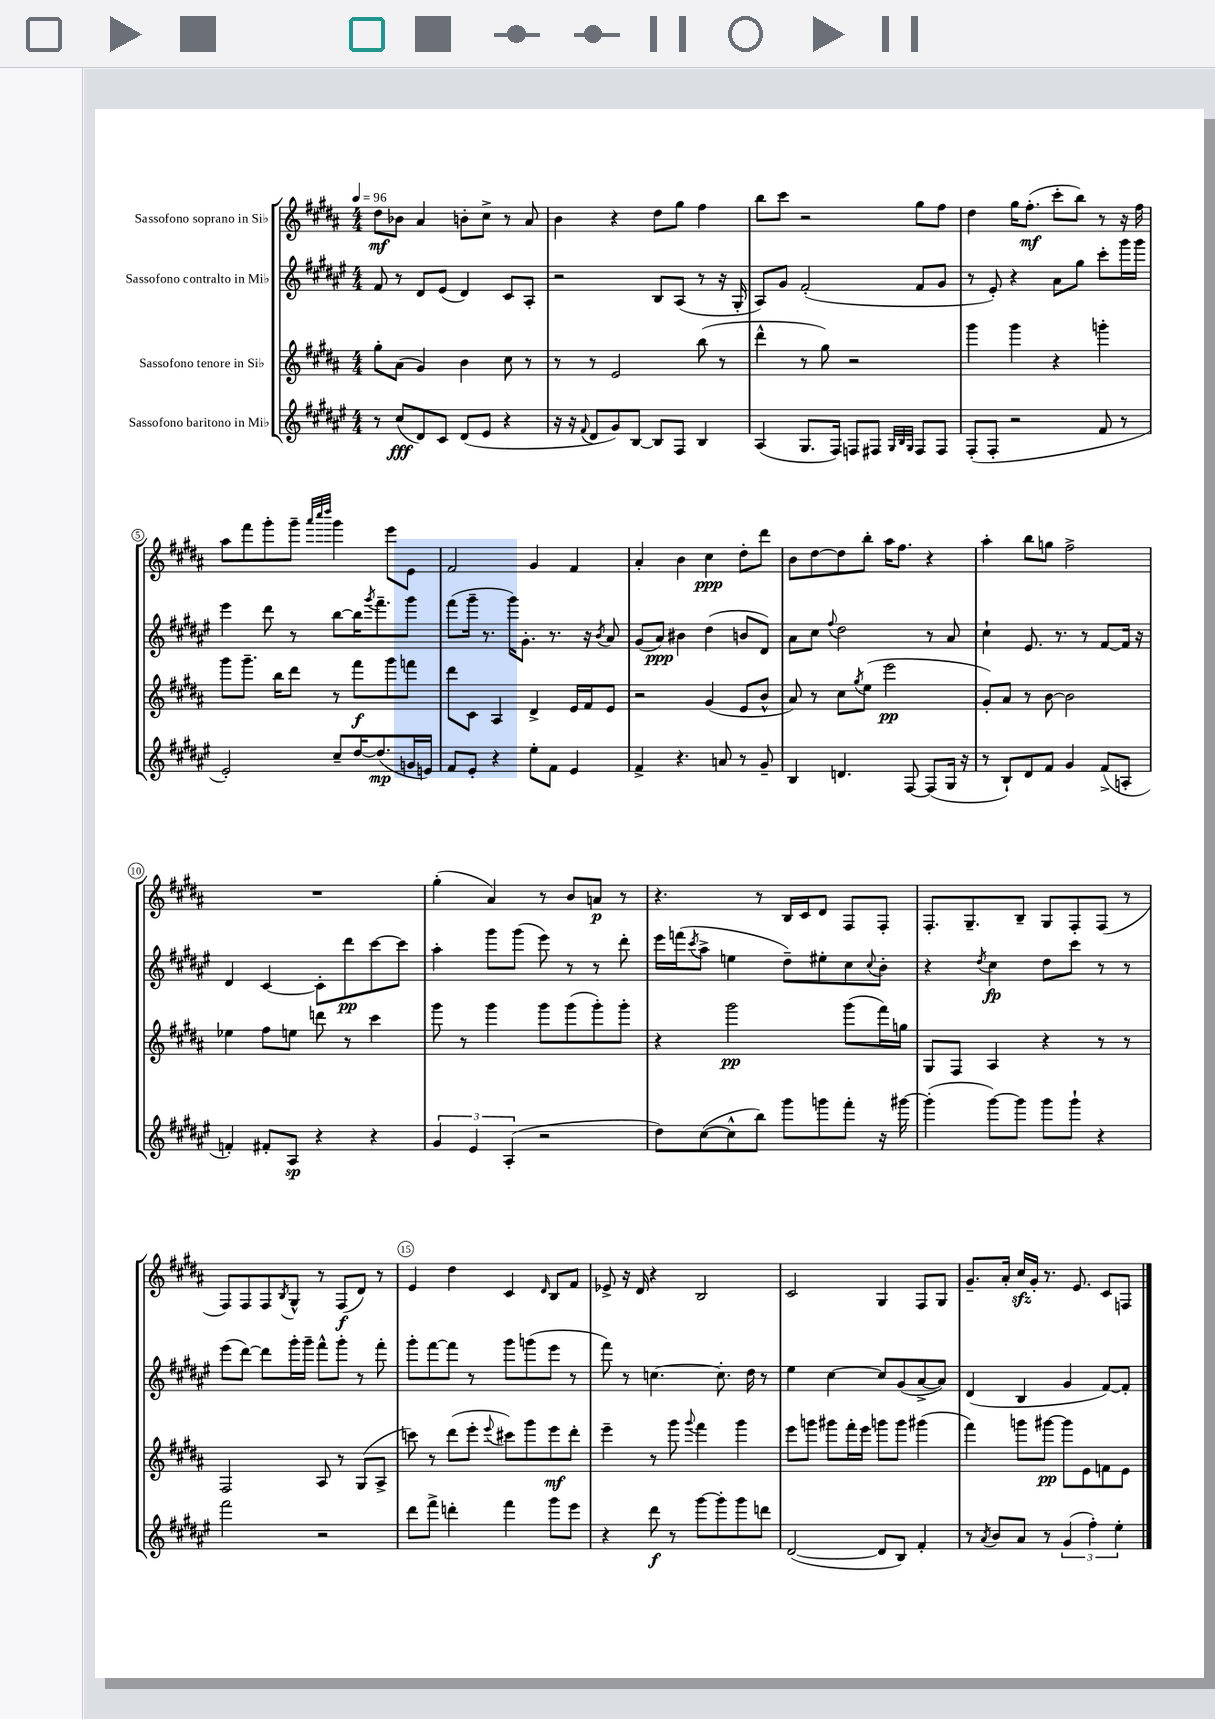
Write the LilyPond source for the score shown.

<<
\new StaffGroup <<
\new Staff = "s0" \with { instrumentName = "Sassofono soprano in Sib" } {
    \clef treble \key b \major \numericTimeSignature \time 4/4 \tempo 4 = 96
    dis''8\mf bes'8 ais'4 b'8-. cis''8-> r8 ais'8 |
    b'4 r4 dis''8 gis''8 fis''4 |
    b''8 cis'''8 r2 gis''8 fis''8 |
    dis''4 gis''16 fis''8.-.\mf( cis'''8-. b''8) r8 r16 fis''16 |
    ais''8 fis'''8 gis'''8-. gis'''8-- \grace { ais'''32 cis''''32 dis''''32 } gis'''4 e'''8 e'8 |
    fis'2 gis'4 fis'4 |
    ais'4-. b'4 cis''4\ppp dis''8-. dis'''8 |
    b'8 dis''8~ dis''8 b''8-. ais''16 fis''8. r4 |
    ais''4-. b''8 g''8 fis''2-> |
    R1 |
    gis''4-.( ais'4) r8 b'8 a'8\p r8 |
    r4. r8 b16 cis'16 dis'8 fis8 fis8-. |
    fis8.-. gis8.-- b8-- gis8 fis8-. fis8( r8 |
    fis8) fis8 fis8 \acciaccatura { b8 } gis8-^ r8 fis8\f( dis'8) r8 |
    e'4 dis''4 cis'4 \grace { dis'16 } b8 fis'8 |
    ees'8-> r16 dis'16 r4 b2 |
    cis'2 gis4 fis8 gis8 |
    gis'8.-- ais'16-. cis''16\sfz gis'16-. r8. e'8. cis'8 f8 \bar "|." |
}
\new Staff = "s1" \with { instrumentName = "Sassofono contralto in Mib" } {
    \clef treble \key fis \major \numericTimeSignature \time 4/4
    fis'8 r8 dis'8 eis'8( dis'4) cis'8 ais8-. |
    r2 b8 ais8( r8 r16 gis16-. |
    ais8) gis'8 fis'2-.( fis'8 gis'8 |
    r8 eis'8-.) r4 ais'8 gis''8 cis'''8-. gis'''16 gis'''16 |
    eis'''4 dis'''8 r8 b''8~ b''16 \acciaccatura { gis'''8 } fis'''8.-- gis'''8 |
    fis'''8( gis'''16-- r8. gis'''16) gis'8.-. r8. r16 \acciaccatura { b'8 } ais'8 |
    gis'8( ais'8\ppp) bis'4 dis''4( b'8 dis'8) |
    ais'8 cis''8 \appoggiatura { fis''8 } dis''2 r8 ais'8 |
    cis''4-! eis'8. r8. r8 fis'8~ fis'16 r16 |
    dis'4 cis'4~ cis'8-. dis'''8\pp cis'''8~ cis'''8 |
    ais''4-. gis'''8 gis'''8( eis'''8) r8 r8 dis'''8-. |
    eis'''16 f'''16( \acciaccatura { cis'''8 } ais''8-> e''4 dis''8--) eis''8-. cis''8 \appoggiatura { cis''8 } b'8-. |
    r4 \acciaccatura { dis''8 } cis''4\fp dis''8 cis'''8 r8 r8 |
    eis'''8( dis'''8~) dis'''8 gis'''16-. gis'''16-- fis'''8-^ gis'''8-. r8 fis'''8-. |
    gis'''8-. fis'''8~ fis'''8 r8 gis'''8 g'''8( eis'''8 r8 |
    fis'''8) r8 c''4.~ c''8.-. dis''16 r8 |
    eis''4 cis''4~ cis''8 gis'8( ais'8~-> ais'8) |
    dis'4( b4 gis'4 fis'8~) fis'8-. \bar "|." |
}
\new Staff = "s2" \with { instrumentName = "Sassofono tenore in Sib" } {
    \clef treble \key b \major \numericTimeSignature \time 4/4
    gis''8-. ais'8( gis'4) b'4 cis''8 r8 |
    r8 r8 e'2 b''8( r8 |
    dis'''4-^ r8 gis''8) r2 |
    gis'''4 gis'''4 r4 g'''4-. |
    gis'''8 gis'''8.-- b''16 dis'''8 r8 fis'''8\f gis'''8 f'''8 |
    dis'''8 cis'8 ais4 dis'4-> e'16 fis'16 e'8 |
    r2 gis'4( e'8 b'8-^ |
    ais'8) r8 cis''8 \acciaccatura { gis''8 } e''8( e'''2\pp |
    gis'8-.) ais'8 r8 b'8~ b'2 |
    ees''4 fis''8 e''8 d'''8 r8 cis'''4 |
    gis'''8 r8 gis'''4 gis'''8 gis'''8( gis'''8-.) gis'''8-. |
    r4 gis'''2\pp gis'''8( fis'''16) g''16 |
    gis8 fis8 ais4 r4 r8 r8 |
    fis2 ais8 r8 gis8( ais8-> |
    c'''8) r8 dis'''8( e'''8-. \appoggiatura { e'''8 } cis'''8) gis'''8 e'''8\mf dis'''8-. |
    e'''4-- r8 gis'''8 \appoggiatura { gis'''8 } fis'''4 gis'''4 |
    e'''8 g'''8 gis'''8 fis'''16-. e'''16 g'''8 g'''8 gis'''4( |
    fis'''4) g'''8 gis'''8~\pp gis'''8 e'8 f'8 e'8 \bar "|." |
}
\new Staff = "s3" \with { instrumentName = "Sassofono baritono in Mib" } {
    \clef treble \key fis \major \numericTimeSignature \time 4/4
    r8 cis''8\fff( dis'8) cis'8 dis'8( eis'8 r4 |
    r16 r16 \appoggiatura { fis'8 } dis'8 gis'8) b8~ b8 fis8 b4 |
    ais4( gis8. fis16) f8 fis8 \grace { gis32 b32 gis32 } fis8 fis8 |
    fis8-.( fis8-. r2 fis'8 r8 |
    eis'2-.) cis''8-- dis''16~ dis''8.\mp( g'16 e'16) |
    fis'8 eis'8-. r4 eis''8-. fis'8 eis'4 |
    fis'4-> r4. a'8 r8 gis'8-- |
    b4 d'4. fis8~ fis8( gis16 r16 |
    r8 b8-!) dis'8 fis'8 gis'4 fis'8->( a8-. |
    f'4-.) fis'8-. ais8\sp r4 r4 |
    \tuplet 3/2 { gis'4 eis'4 ais4-.( } r2 |
    dis''8) cis''8~( cis''8-^ b''8) gis'''8 g'''8 fis'''8-. r16 gis'''16~ |
    gis'''4-.( gis'''8~) gis'''8 gis'''8 gis'''8-! r4 |
    fis'''2 r2 |
    dis'''8 fis'''8-> d'''4-. fis'''4 gis'''8 eis'''8 |
    r4 dis'''8\f r8 gis'''8~ gis'''8-. gis'''8 d'''8 |
    dis'2~( dis'8 b8) fis'4-. |
    r8 \acciaccatura { ais'8 } b'8 ais'8 r8 \tuplet 3/2 { gis'4( fis''4-.) eis''4-. } \bar "|." |
}
>>
>>
\layout { \context { \Score \override BarNumber.break-visibility = ##(#f #t #t) barNumberVisibility = #(every-nth-bar-number-visible 5) \override BarNumber.stencil = #(make-stencil-circler 0.1 0.3 ly:text-interface::print) } }
